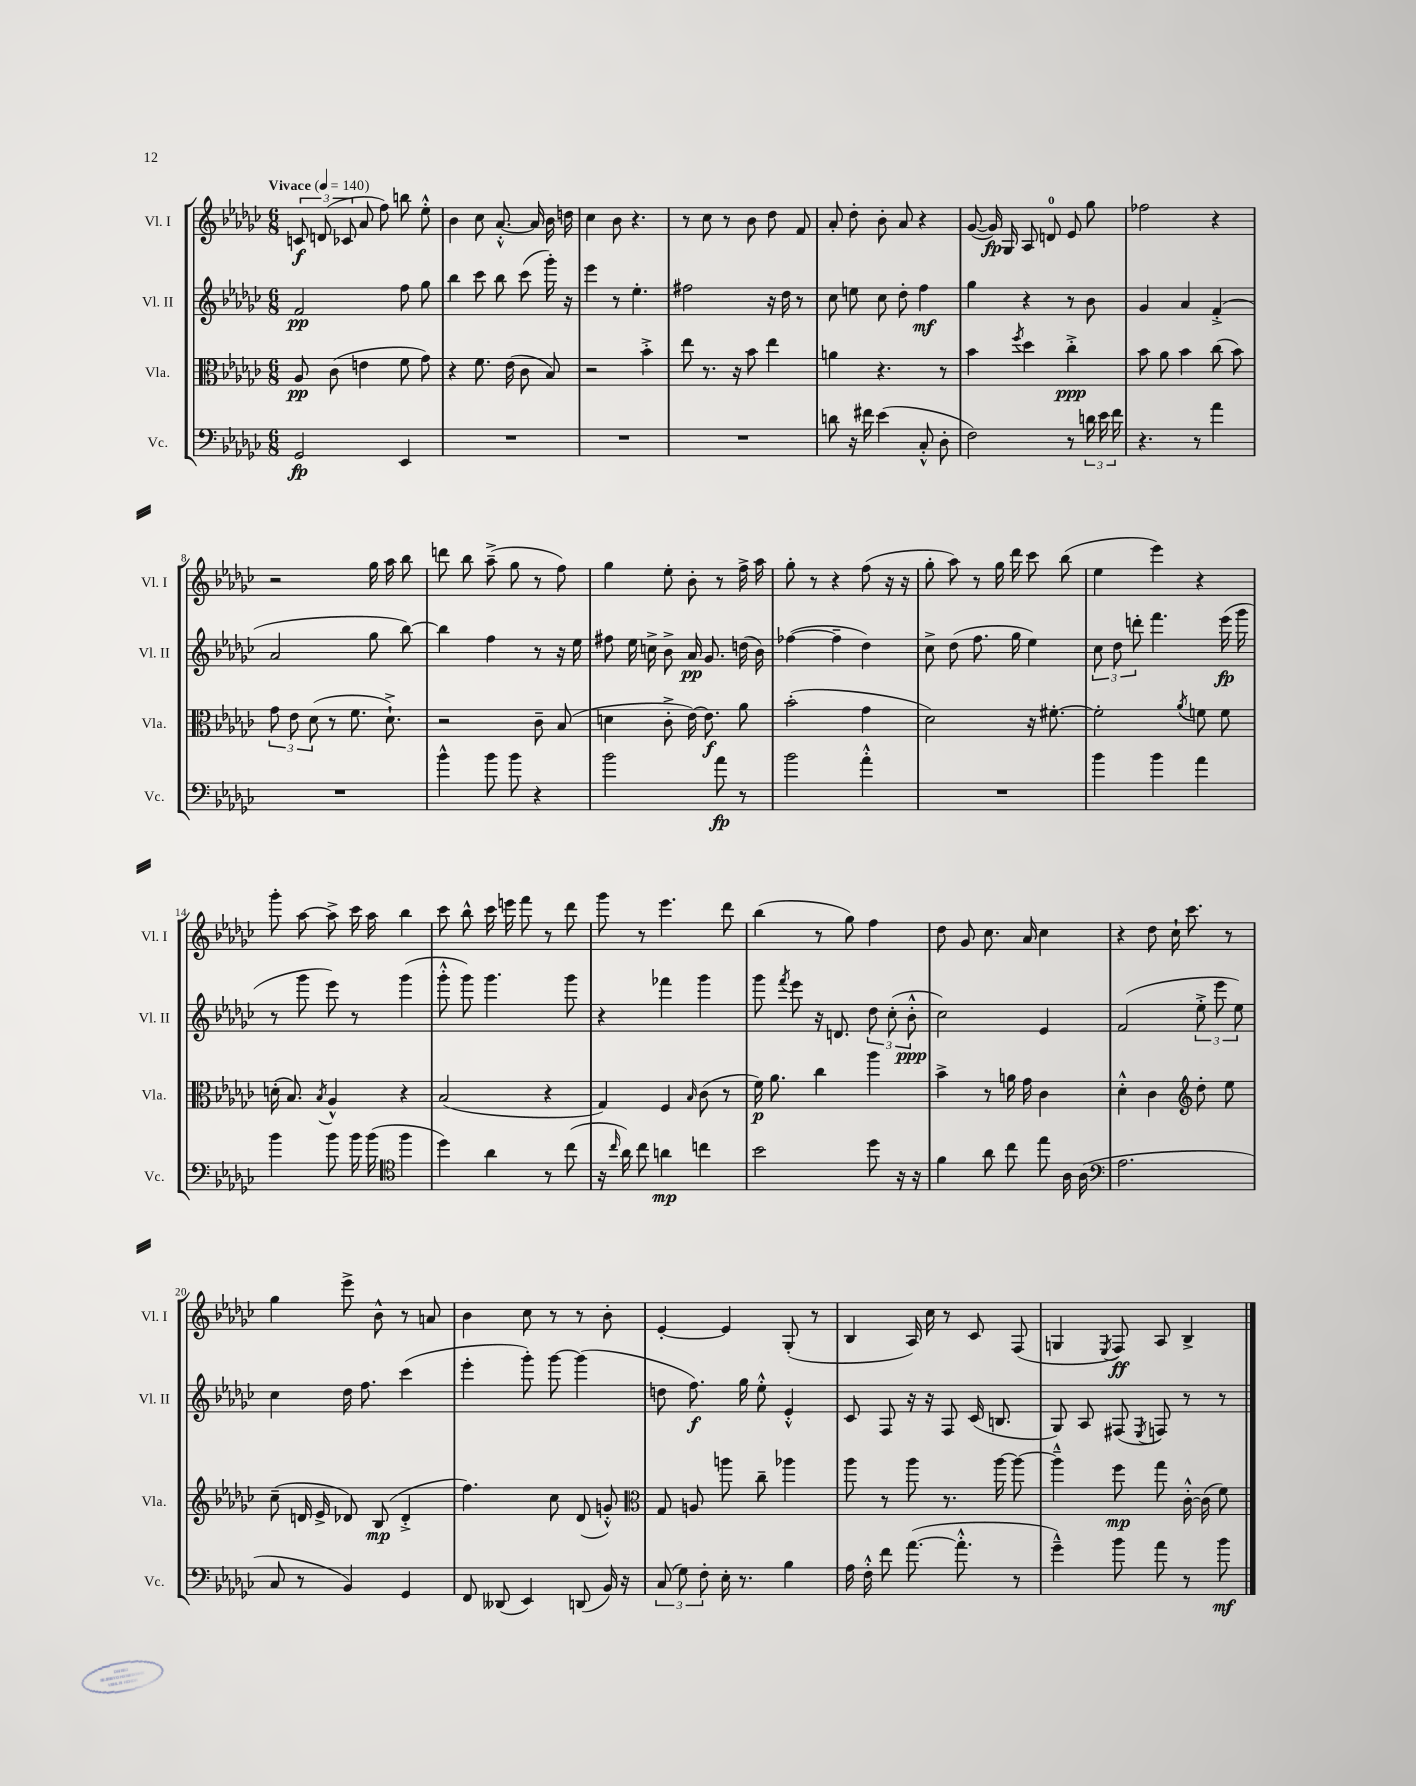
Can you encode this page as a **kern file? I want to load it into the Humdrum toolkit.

**kern	**dynam	**kern	**dynam	**kern	**dynam	**kern	**dynam
*part4	*part4	*part3	*part3	*part2	*part2	*part1	*part1
*staff4	*staff4	*staff3	*staff3	*staff2	*staff2	*staff1	*staff1
*I"Vc.	*	*I"Vla.	*	*I"Vl. II	*	*I"Vl. I	*
*I'Vc.	*	*I'Vla.	*	*I'Vl. II	*	*I'Vl. I	*
*clefF4	*	*clefC3	*	*clefG2	*	*clefG2	*
*k[b-e-a-d-g-c-]	*	*k[b-e-a-d-g-c-]	*	*k[b-e-a-d-g-c-]	*	*k[b-e-a-d-g-c-]	*
*M6/8	*	*M6/8	*	*M6/8	*	*M6/8	*
*MM140	*	*MM140	*	*MM140	*	*MM140	*
=1	=1	=1	=1	=1	=1	=1	=1
!	!	!	!	!	!	!LO:TX:a:B:t=Vivace	!
2GG-/	fp	8A-/	pp	2f/	pp	12cn/	f
.	.	.	.	.	.	(12dn/	.
.	.	(8c-\	.	.	.	.	.
.	.	.	.	.	.	12c-X/	.
.	.	4en\	.	.	.	8a-/	.
.	.	.	.	.	.	8ff\)	.
4EE-/	.	8f\	.	8ff\	.	8bbn\	.
.	.	8g-\)	.	8gg-\	.	8ee-'^^\	.
=2	=2	=2	=2	=2	=2	=2	=2
2.r	.	4r	.	4bb-\	.	4b-\	.
.	.	8.f\	.	8ccc-\	.	8cc-\	.
.	.	.	.	8bb-\	.	[8.a-'^^/	.
.	.	(16e-\	.	.	.	.	.
.	.	8c-\	.	(8ccc-\	.	.	.
.	.	.	.	.	.	16a-/]	.
.	.	8B-/)	.	16ggg-'\)	.	16b-\	.
.	.	.	.	16r	.	16ddn\	.
=3	=3	=3	=3	=3	=3	=3	=3
2.r	.	2r	.	4eee-\	.	4cc-\	.
.	.	.	.	8r	.	8b-\	.
.	.	.	.	4.ee-'\	.	4.r	.
.	.	4b-'^\	.	.	.	.	.
=4	=4	=4	=4	=4	=4	=4	=4
2.r	.	8ee-\	.	2ff#X\	.	8r	.
.	.	8.r	.	.	.	8cc-\	.
.	.	.	.	.	.	8r	.
.	.	16r	.	.	.	.	.
.	.	8b-\	.	.	.	8b-\	.
.	.	4ee-\	.	16r	.	8dd-\	.
.	.	.	.	16dd-\	.	.	.
.	.	.	.	8r	.	8f/	.
=5	=5	=5	=5	=5	=5	=5	=5
8dn\	.	4an\	.	8cc-\	.	8a-'/	.
16r	.	.	.	8een\	.	8dd-'\	.
16f#X\	.	.	.	.	.	.	.
(4e-\	.	4.r	.	8cc-\	.	8b-'\	.
.	.	.	.	8dd-'\	.	8a-/	.
8C-'^^/	.	.	.	4ff\	mf	4r	.
8D-'\	.	8r	.	.	.	.	.
=6	=6	=6	=6	=6	=6	=6	=6
2F\)	.	4b-\	.	4gg-\	.	([8g-/	.
.	.	.	.	.	.	16g-/])	fp
.	.	.	.	.	.	16G-/	.
.	.	8qff/	.	.	.	.	.
.	.	4dd-\	.	4r	.	8A-/	.
.	.	.	.	.	.	8dn/	.
8r	.	4cc-'^\	ppp	8r	.	8e-/	.
24dn\	.	.	.	8b-\	.	8gg-\	.
24e-\	.	.	.	.	.	.	.
24f\	.	.	.	.	.	.	.
=7	=7	=7	=7	=7	=7	=7	=7
4.r	.	8b-\	.	4g-/	.	2ff-X\	.
.	.	8a-\	.	.	.	.	.
.	.	4b-\	.	4a-/	.	.	.
8r	.	.	.	.	.	.	.
4a-\	.	(8cc-\	.	(4f'^/	.	4r	.
.	.	8b-\)	.	.	.	.	.
!!LO:LB:g=z
=8	=8	=8	=8	=8	=8	=8	=8
2.r	.	12g-\	.	2a-/	.	2r	.
.	.	12e-\	.	.	.	.	.
.	.	(12d-\	.	.	.	.	.
.	.	8r	.	.	.	.	.
.	.	8.f\	.	.	.	.	.
.	.	.	.	8gg-\	.	16gg-\	.
.	.	8.d-`^\)	.	.	.	16aa-\	.
.	.	.	.	[8bb-\)	.	8bb-\	.
=9	=9	=9	=9	=9	=9	=9	=9
4b-^^\	.	2r	.	4bb-\]	.	8dddn\	.
.	.	.	.	.	.	8bb-\	.
8b-\	.	.	.	4ff\	.	(8aa-~^\	.
8b-\	.	.	.	.	.	8gg-\	.
4r	.	8c-~\	.	8r	.	8r	.
.	.	(8B-/	.	16r	.	8ff\)	.
.	.	.	.	16ee-\	.	.	.
=10	=10	=10	=10	=10	=10	=10	=10
2b-\	.	4dn\	.	8ff#X\	.	4gg-\	.
.	.	.	.	16ee-\	.	.	.
.	.	.	.	16ccn^\	.	.	.
.	.	8c-'^\	.	8b-^\	.	8ee-'\	.
.	.	[16e-\)	.	16a-/	pp	8b-'\	.
.	.	8.e-\]	f	8.g-/	.	.	.
8a-\	fp	.	.	.	.	8r	.
8r	.	8a-\	.	(16ddn\	.	16ff^\	.
.	.	.	.	16b-\)	.	16aa-\	.
=11	=11	=11	=11	=11	=11	=11	=11
2b-\	.	(2b-'\	.	([4ff-X\	.	8gg-'\	.
.	.	.	.	.	.	8r	.
.	.	.	.	4ff-~\]	.	4r	.
4a-'^^\	.	4g-\	.	4dd-\)	.	(8ff\	.
.	.	.	.	.	.	16r	.
.	.	.	.	.	.	16r	.
=12	=12	=12	=12	=12	=12	=12	=12
2.r	.	2d-\)	.	8cc-^\	.	8gg-'\	.
.	.	.	.	(8dd-\	.	8aa-\)	.
.	.	.	.	8.ff\	.	8r	.
.	.	.	.	.	.	16gg-\	.
.	.	.	.	16gg-\	.	16ddd-\	.
.	.	16r	.	4ee-\)	.	8ccc-\	.
.	.	[8.f#X'\	.	.	.	.	.
.	.	.	.	.	.	(8bb-\	.
=13	=13	=13	=13	=13	=13	=13	=13
4b-\	.	2f#'\]	.	12cc-\	.	4ee-\	.
.	.	.	.	12dd-\	.	.	.
.	.	.	.	12dddn'\	.	.	.
4b-\	.	.	.	4.fff\	.	4eee-\)	.
.	.	8qa-/	.	.	.	.	.
4a-\	.	8fn\	.	.	.	4r	.
.	.	8f\	.	(16eee-\	fp	.	.
.	.	.	.	16ggg-\	.	.	.
!!LO:LB:g=z
=14	=14	=14	=14	=14	=14	=14	=14
4b-\	.	(16dn'\	.	8r	.	8ggg-'\	.
.	.	8.B-/)	.	.	.	.	.
.	.	.	.	8ggg-\	.	[8aa-\	.
.	.	8qB-/	.	.	.	.	.
8b-\	.	4A-^^/	.	8eee-\)	.	8aa-^\]	.
16b-\	.	.	.	8r	.	16ccc-\	.
(16b-\	.	.	.	.	.	16aa-\	.
*clefC4	*	*	*	*	*	*	*
4ff\	.	4r	.	(4ggg-\	.	4bb-\	.
=15	=15	=15	=15	=15	=15	=15	=15
4dd-\)	.	(2B-/	.	8ggg-'^^\	.	8ccc-\	.
.	.	.	.	8ggg-\)	.	8bb-^^\	.
4a-\	.	.	.	4.ggg-\	.	16ccc-\	.
.	.	.	.	.	.	16eeen\	.
.	.	.	.	.	.	8fff\	.
8r	.	4r	.	.	.	8r	.
(8cc-\	.	.	.	8ggg-\	.	8ddd-\	.
=16	=16	=16	=16	=16	=16	=16	=16
16r	.	4G-/)	.	4r	.	8ggg-\	.
16qqcc-/	.	.	.	.	.	.	.
16a-\)	.	.	.	.	.	.	.
8cc-\	.	.	.	.	.	8r	.
4an\	mp	4F/	.	4fff-X\	.	4.eee-\	.
.	.	16qqB-/	.	.	.	.	.
4ccn\	.	(8c-\	.	4ggg-\	.	.	.
.	.	8r	.	.	.	8ddd-\	.
=17	=17	=17	=17	=17	=17	=17	=17
2b-\	.	16f\)	p	8ggg-\	.	(4bb-\	.
.	.	8.a-\	.	.	.	.	.
.	.	.	.	8qfff/	.	.	.
.	.	.	.	8eee-\	.	.	.
.	.	4cc-\	.	16r	.	8r	.
.	.	.	.	8.dn/	.	.	.
.	.	.	.	.	.	8gg-\)	.
8dd-\	.	4aa-\	.	12dd-\	.	4ff\	.
.	.	.	.	(12cc-'\	.	.	.
16r	.	.	.	.	.	.	.
.	.	.	.	12b-'^^\	ppp	.	.
16r	.	.	.	.	.	.	.
=18	=18	=18	=18	=18	=18	=18	=18
4f\	.	4b-^\	.	2cc-\)	.	8dd-\	.
.	.	.	.	.	.	8g-/	.
8a-\	.	8r	.	.	.	8.cc-\	.
8cc-\	.	16an\	.	.	.	.	.
.	.	16g-\	.	.	.	16a-/	.
8ee-\	.	4c-\	.	4e-/	.	4cc-\	.
16A-\	.	.	.	.	.	.	.
(16A-\	.	.	.	.	.	.	.
=19	=19	=19	=19	=19	=19	=19	=19
*clefF4	*	*	*	*	*	*	*
2.A-\	.	4d-'^^\	.	(2f/	.	4r	.
.	.	4c-\	.	.	.	8dd-\	.
.	.	.	.	.	.	16cc-`\	.
.	.	.	.	.	.	8.ccc-\	.
*	*	*clefG2	*	*	*	*	*
.	.	8dd-'\	.	12ee-'^\	.	.	.
.	.	.	.	12eee-\	.	.	.
.	.	8ee-\	.	.	.	8r	.
.	.	.	.	12ee-\)	.	.	.
!!LO:LB:g=z
=20	=20	=20	=20	=20	=20	=20	=20
8C-/	.	(8cc-~\	.	4cc-\	.	4gg-\	.
8r	.	16dn/	.	.	.	.	.
.	.	16e-^/	.	.	.	.	.
4BB-/)	.	8d-X/)	.	16dd-\	.	8eee-^\	.
.	.	.	.	8.ff\	.	.	.
.	.	(8B-/	mp	.	.	8b-^^\	.
4GG-/	.	4d-'^/	.	(4ccc-\	.	8r	.
.	.	.	.	.	.	8an/	.
=21	=21	=21	=21	=21	=21	=21	=21
8FF/	.	4.ff\)	.	4eee-'\	.	4b-\	.
(8DD--X/	.	.	.	.	.	.	.
4EE-/)	.	.	.	8ggg-'\)	.	8cc-\	.
.	.	8cc-\	.	[8ggg-\	.	8r	.
(8DDn/	.	(8d-/	.	(4ggg-\]	.	8r	.
16BB-/)	.	8gn'^^/)	.	.	.	8b-'\	.
16r	.	.	.	.	.	.	.
=22	=22	=22	=22	=22	=22	=22	=22
*	*	*clefC3	*	*	*	*	*
(12C-/	.	8G-/	.	8ddn\	.	[4e-'/	.
12G-\)	.	.	.	.	.	.	.
.	.	8An/	.	8.ff\)	f	.	.
12F'\	.	.	.	.	.	.	.
16E-'\	.	8aan\	.	.	.	4e-/]	.
8.r	.	.	.	16gg-\	.	.	.
.	.	8cc-~\	.	8ee-'^^\	.	.	.
4B-\	.	4aa-X\	.	4e-'^^/	.	(8G-'/	.
.	.	.	.	.	.	8r	.
=23	=23	=23	=23	=23	=23	=23	=23
16A-\	.	8aa-\	.	8c-/	.	4B-/	.
16F'^^\	.	.	.	.	.	.	.
8f\	.	8r	.	8F/	.	.	.
([8.a-\	.	8aa-\	.	16r	.	16A-/)	.
.	.	.	.	16r	.	16cc-\	.
.	.	8.r	.	8F/	.	8r	.
8.a-'^^\]	.	.	.	.	.	.	.
.	.	.	.	(16c-/	.	8c-/	.
.	.	[16aa-\	.	8.Bn/	.	.	.
8r	.	8aa-\_	.	.	.	(8F/	.
=24	=24	=24	=24	=24	=24	=24	=24
4g-~^^\)	.	4aa-~^^\]	.	8G-/)	.	4Gn/	.
.	.	.	.	8A-/	.	.	.
.	.	.	.	.	.	8qE-/	.
8b-\	.	8ff\	mp	(8F#X/	.	8F/)	ff
.	.	.	.	8qE-/	.	.	.
8a-\	.	8gg-\	.	8Fn/)	.	8A-/	.
8r	.	[16c-'^^\	.	8r	.	4B-^/	.
.	.	(16c-\]	.	.	.	.	.
8b-\	mf	8f\)	.	8r	.	.	.
==	==	==	==	==	==	==	==
*-	*-	*-	*-	*-	*-	*-	*-
